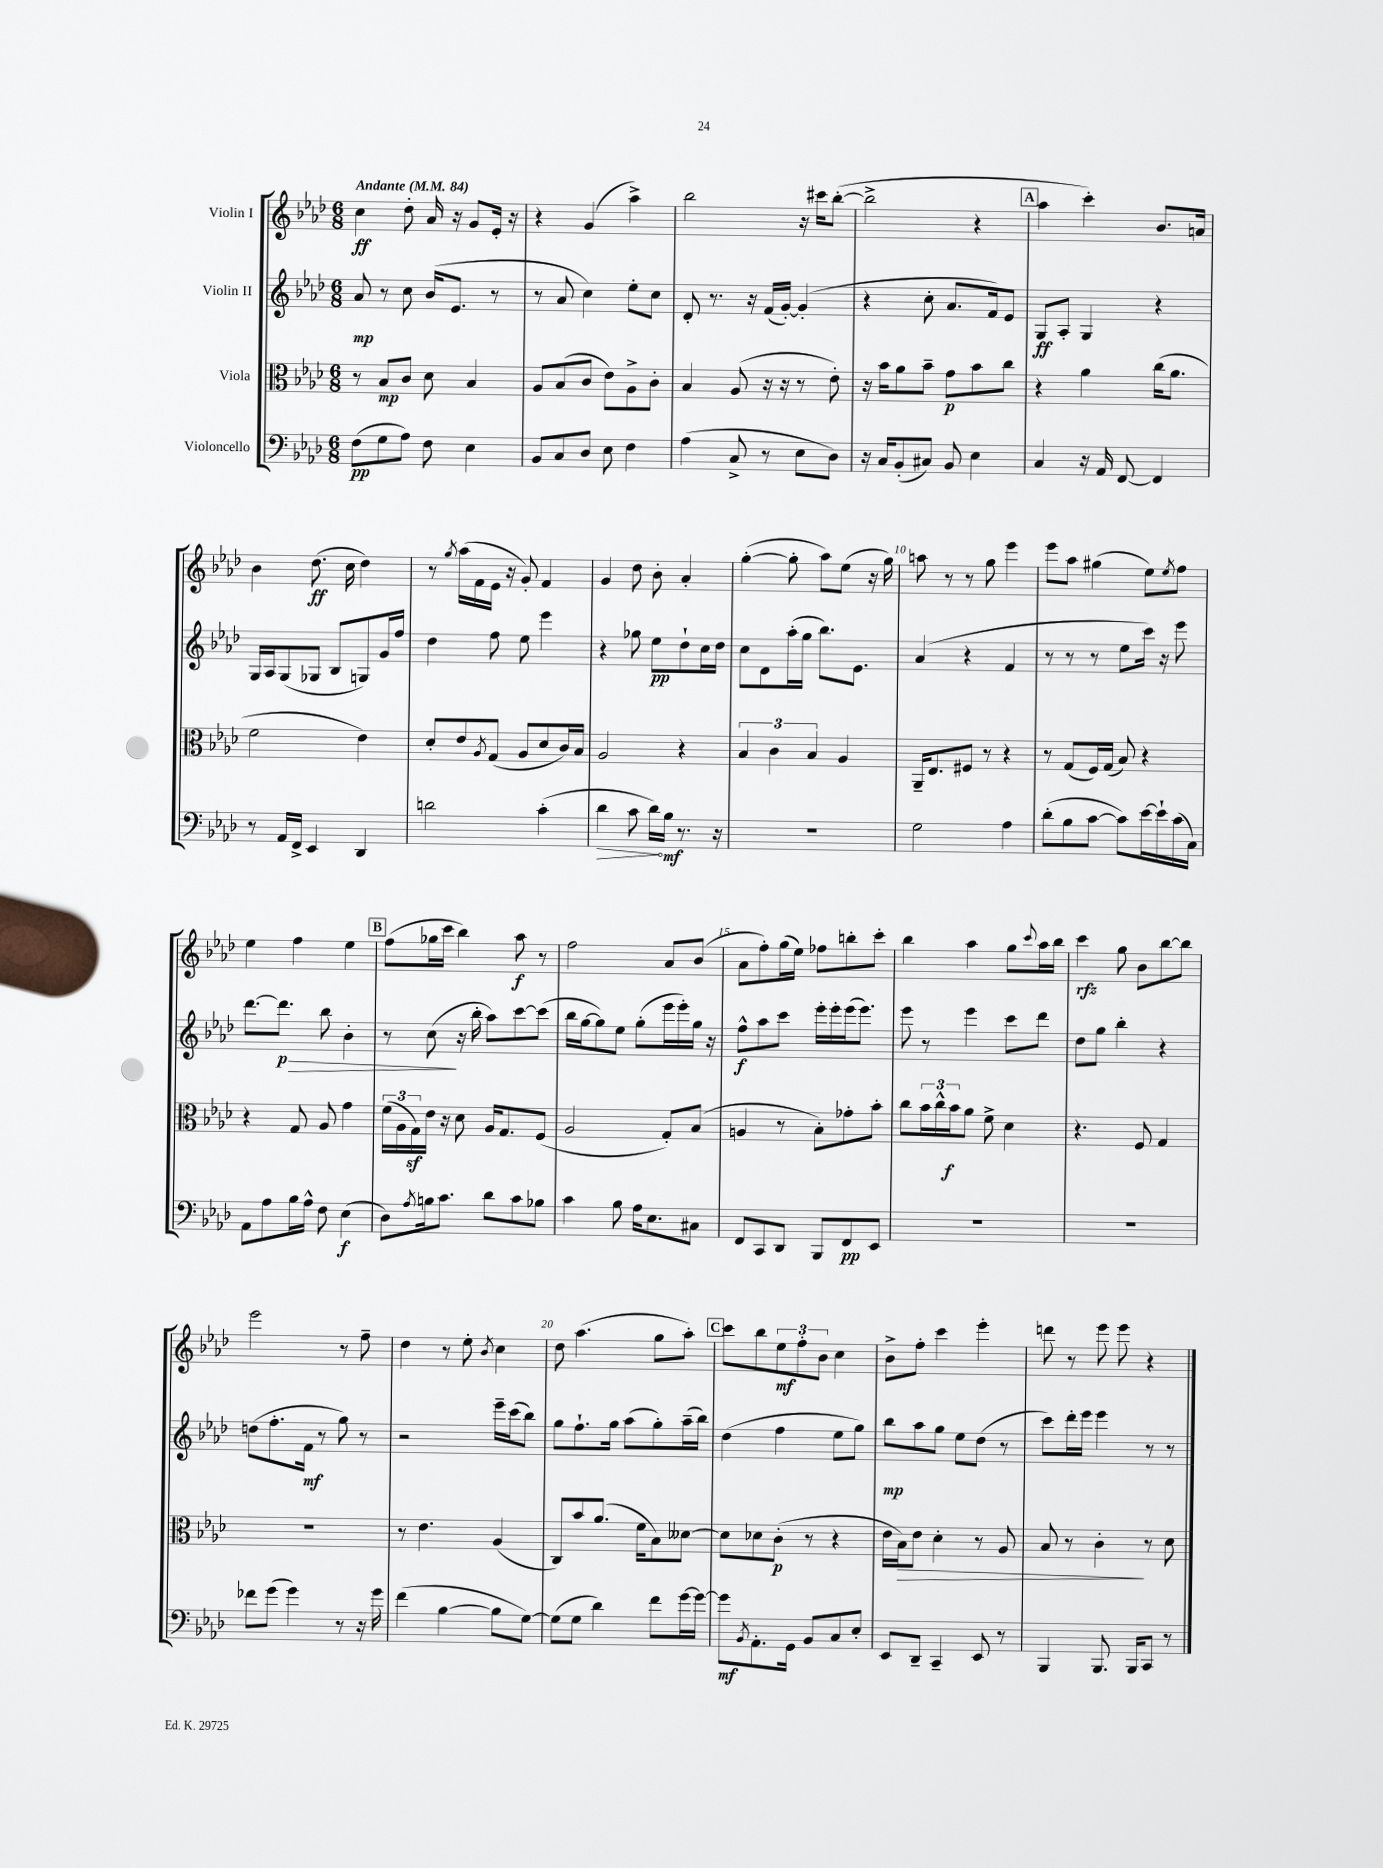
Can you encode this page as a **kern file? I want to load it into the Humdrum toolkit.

**kern	**kern	**kern	**kern
*staff4	*staff3	*staff2	*staff1
*clefF4	*clefC3	*clefG2	*clefG2
*k[b-e-a-d-]	*k[b-e-a-d-]	*k[b-e-a-d-]	*k[b-e-a-d-]
*M6/8	*M6/8	*M6/8	*M6/8
*MM84	*MM84	*MM84	*MM84
(8F\L	8r	8a-/	4cc\
8G\	8B-/L	8r	.
8A-\J)	8c/J	8cc\	8dd-'\
8F\	8d-\	(16b-/LK	16a-/
.	.	8.e-/J	16r
4E-\	4B-/	.	8g/L
.	.	8r	16e-'/Jk
.	.	.	16r
=	=	=	=
8BB-/L	8A-/L	8r	4r
8C/	(8B-/	8a-/	.
8D-/J	8c/J	4cc\)	(4g/
8E-\	8e-\L)	.	.
4F\	8A-^\	8ee-'\L	4aa-^\)
.	8c'\J	8cc\J	.
=	=	=	=
(4A-\	4B-/	8d-'/	2bb-\
.	.	8.r	.
8C^/	(8A-/	.	.
.	.	16r	.
8r	16r	(16f/LL	.
.	16r	[16g'/JJ)	.
8E-\L	8r	(4g'/]	16r
.	.	.	16ccc#\LK
8D-\J)	8e-'\)	.	([8bb-'\J
=	=	=	=
16r	16r	4r	2bb-^\]
16C/LK	16b-\LK	.	.
(8BB-'/	8a-\	.	.
8C#/J)	8b-~\J	8cc'\	.
8BB-/	8g\L	8.a-/L	.
4E-\	8b-\	.	4r
.	.	16f/k)	.
.	8cc\J	8e-/J	.
=	=	=	=
4C/	4r	8G/L	4aa-\
.	.	8A-'/J	.
16r	4a-\	4G/	4ccc'\)
16AA-/	.	.	.
[8FF/	.	.	.
4FF/]	(16cc\LK	4r	8.b-/L
.	8.a-\J	.	.
.	.	.	16a/Jk
=	=	=	=
8r	2f\	16G/LL	4b-\
.	.	16A-/J	.
16AA-/LL	.	(8G/	.
16FF^/JJ	.	.	.
4EE-/	.	8G-/J	(8.dd-\
.	.	8B-/L	.
.	.	.	16cc\
4DD-/	4e-\)	8G/)	4dd-\)
.	.	16g/L	.
.	.	16ff/JJ	.
=	=	=	=
2d\	8d-'/L	4dd-\	8r
.	.	.	8qgg/
.	8e-/	.	(16aa-\LL
.	.	.	16f\
.	8qA-/	.	.
.	(8G/J	8ff\	16e-\JJ
.	.	.	16r
.	8A-/L	8ee-\	8g'/)
(4c'\	8d-/	4eee-\	4f/
.	16c/L)	.	.
.	16B-/JJ	.	.
=	=	=	=
4d-\	2A-/	4r	4g/
8c\	.	8gg-\	8dd-\
16d-\LL)	.	8ee-\L	8b-'\
16B-\JJ	.	.	.
8.r	4r	8dd-`\	4a-'/
.	.	16cc\L	.
16r	.	16dd-\JJ	.
=	=	=	=
2.r	6B-/	8cc\L	([4gg'\
.	.	8d-\	.
.	6c\	.	.
.	.	(16aa-'\L	8gg'\]
.	.	16gg\JJ	.
.	6B-/	.	.
.	.	8.bb-\L)	8aa-\L)
.	4A-/	.	(8ee-\J
.	.	8.e-\J	.
.	.	.	16r
.	.	.	16gg\)
=	=	=	=
2G\	16AA-~/LK	(4a-/	8aa\
.	8.E-/	.	.
.	.	.	8r
.	8F#/J	4r	8r
.	8r	.	8gg\
4A-\	4r	4f/	4eee-\
=	=	=	=
(8d-'\L	8r	8r	8eee-\L
8B-\	(8G/L	8r	8aa-\J
[8c\J	16F/L)	8r	(4gg#\
.	(16G/JJ	.	.
8c\]L)	8B-/)	8ee-\L	.
[16e-\L	4r	16ccc\Jk)	8ee-\L)
16e-`\]	.	16r	.
.	.	.	8qee-/
(16c\	.	8eee-\	8ff\J
16C\JJ)	.	.	.
=	=	=	=
8AA-\L	4r	[8.ddd-\L	4ee-\
8A-\	.	.	.
.	.	8.ddd-\]J	.
16B-\L	8G/	.	4ff\
16A-^^\JJ	.	.	.
8F\	8A-/	8bb-\	.
(4E-\	4g\	4b-'\	4ee-\
=	=	=	=
8D-\L)	(24f\LL	8r	(8ff\L
.	24A-\	.	.
.	24G\)	.	.
8qA-/	.	.	.
16B\k	16e-\JJ	(8cc\	16gg-\L
8.c\J	16r	.	16ccc\JJ
.	8d-\	16r	4bb-\)
.	.	16bb-'\	.
8d-\L	16A-/LK	8aa-\L)	.
.	8.G/	.	.
8c\	.	[8ccc\	8aa-\
8B-\J	(8F/J	(8ccc\]J	8r
=	=	=	=
4c\	2A-/	16bb-\LL	2ff\
.	.	[16gg\J	.
.	.	8gg\])	.
8B-\	.	8ee-\J	.
16A-\LK	.	(8gg'\L	.
8.E-\	.	.	.
.	8G'/L)	16eee-\L	8a-/L
.	.	16eee-'\)	.
8C#\J	(8B-/J	16gg\JJ	(8b-/J
.	.	16r	.
=	=	=	=
8FF/L	4A/	8ff^^\L	8a-\L
8CC/	.	8aa-\	8ff'\)
8DD-/J	8r	8ccc\J	(16gg\L
.	.	.	16ee-\JJ)
8BBB-/L	8B-'\L)	16eee-'\LL	8ff-\L
.	.	16eee-'\	.
8FF/	8g-'\	(16eee-\J	8bb'\
.	.	8.eee-\J)	.
8EE-/J	8b-'\J	.	8ccc'\J
=	=	=	=
2.r	8cc\L	8eee-\	4bb-\
.	24b-\L	8r	.
.	24cc^^\	.	.
.	24b-\J	.	.
.	8a-\J	4eee-\	4aa-\
.	8f^\	.	.
.	4d-\	8ccc\L	8gg\L
.	.	.	8qqccc/
.	.	8ddd-\J	16aa-\L
.	.	.	16bb-\JJ
=	=	=	=
2.r	4.r	8dd-\L	4ccc\
.	.	8gg\J	.
.	.	4bb-'\	8gg\
.	8F/	.	8b-\L
.	4G/	4r	[8bb-\
.	.	.	8bb-\]J
=	=	=	=
8f-\L	2.r	(8dd\L	2eee-\
(8g\J	.	8.ff'\	.
4g\)	.	.	.
.	.	16f\Jk	.
.	.	8r	.
8r	.	8gg\)	8r
16r	.	8r	8ff~\
16g\	.	.	.
=	=	=	=
(4f\	8r	2r	4dd-\
.	4.e-\	.	.
[4B-\	.	.	8r
.	.	.	8ee-'\
.	.	.	8qb-/
8B-\]L	(4A-/	16eee-~\LL	4cc\
.	.	(16ccc\J	.
[8G\J)	.	8bb-\J)	.
=	=	=	=
(8G\]L	8C/L)	8gg\L	8dd-\
8G\J	8b-/	8.ff`\	(4.aa-\
4d-\)	(8.a-/J	.	.
.	.	16gg\Jk	.
.	.	(8aa-\L	.
.	16f\LK	.	.
8f\L	8B-\)	8gg'\)	8gg\L
[16g\L	[8d--\J	(16aa-~\L	8aa-'\J)
16g\_JJ	.	16bb-\JJ)	.
=	=	=	=
8g\]L	8d--\]L	(4dd-\	8ccc\L
8qBB-/	.	.	.
8.AA-'\	8d-\	.	8bb-\
.	(8c'\J	4ff\	12ee-\
16GG\Jk	.	.	.
.	.	.	12ff'\
8BB-/L	8r	.	.
.	.	.	12b-\J
8C/	4r	8ee-\L	4cc\
8E-'/J	.	8gg\J)	.
=	=	=	=
8EE-/L	16e-\LL	8bb-\L	8b-^\L
.	16B-\J)	.	.
8DD-~/J	8e-\J	8aa-\	8ff'\J
4CC~/	4d-'\	8gg\J	4ccc\
.	.	8ee-\L	.
8EE-/	8r	(8dd-\J	4eee-'\
8r	8A-/	8r	.
=	=	=	=
4BBB-/	8B-/	8ccc\L)	8ddd\
.	8r	16ddd-'\L	8r
.	.	16eee-\JJ	.
8.BBB-/	4c'\	4eee-\	8eee-\
.	.	.	8eee-\
16BBB-/LK	.	.	.
8CC/J	8r	8r	4r
8r	8d-\	8r	.
==	==	==	==
*-	*-	*-	*-
